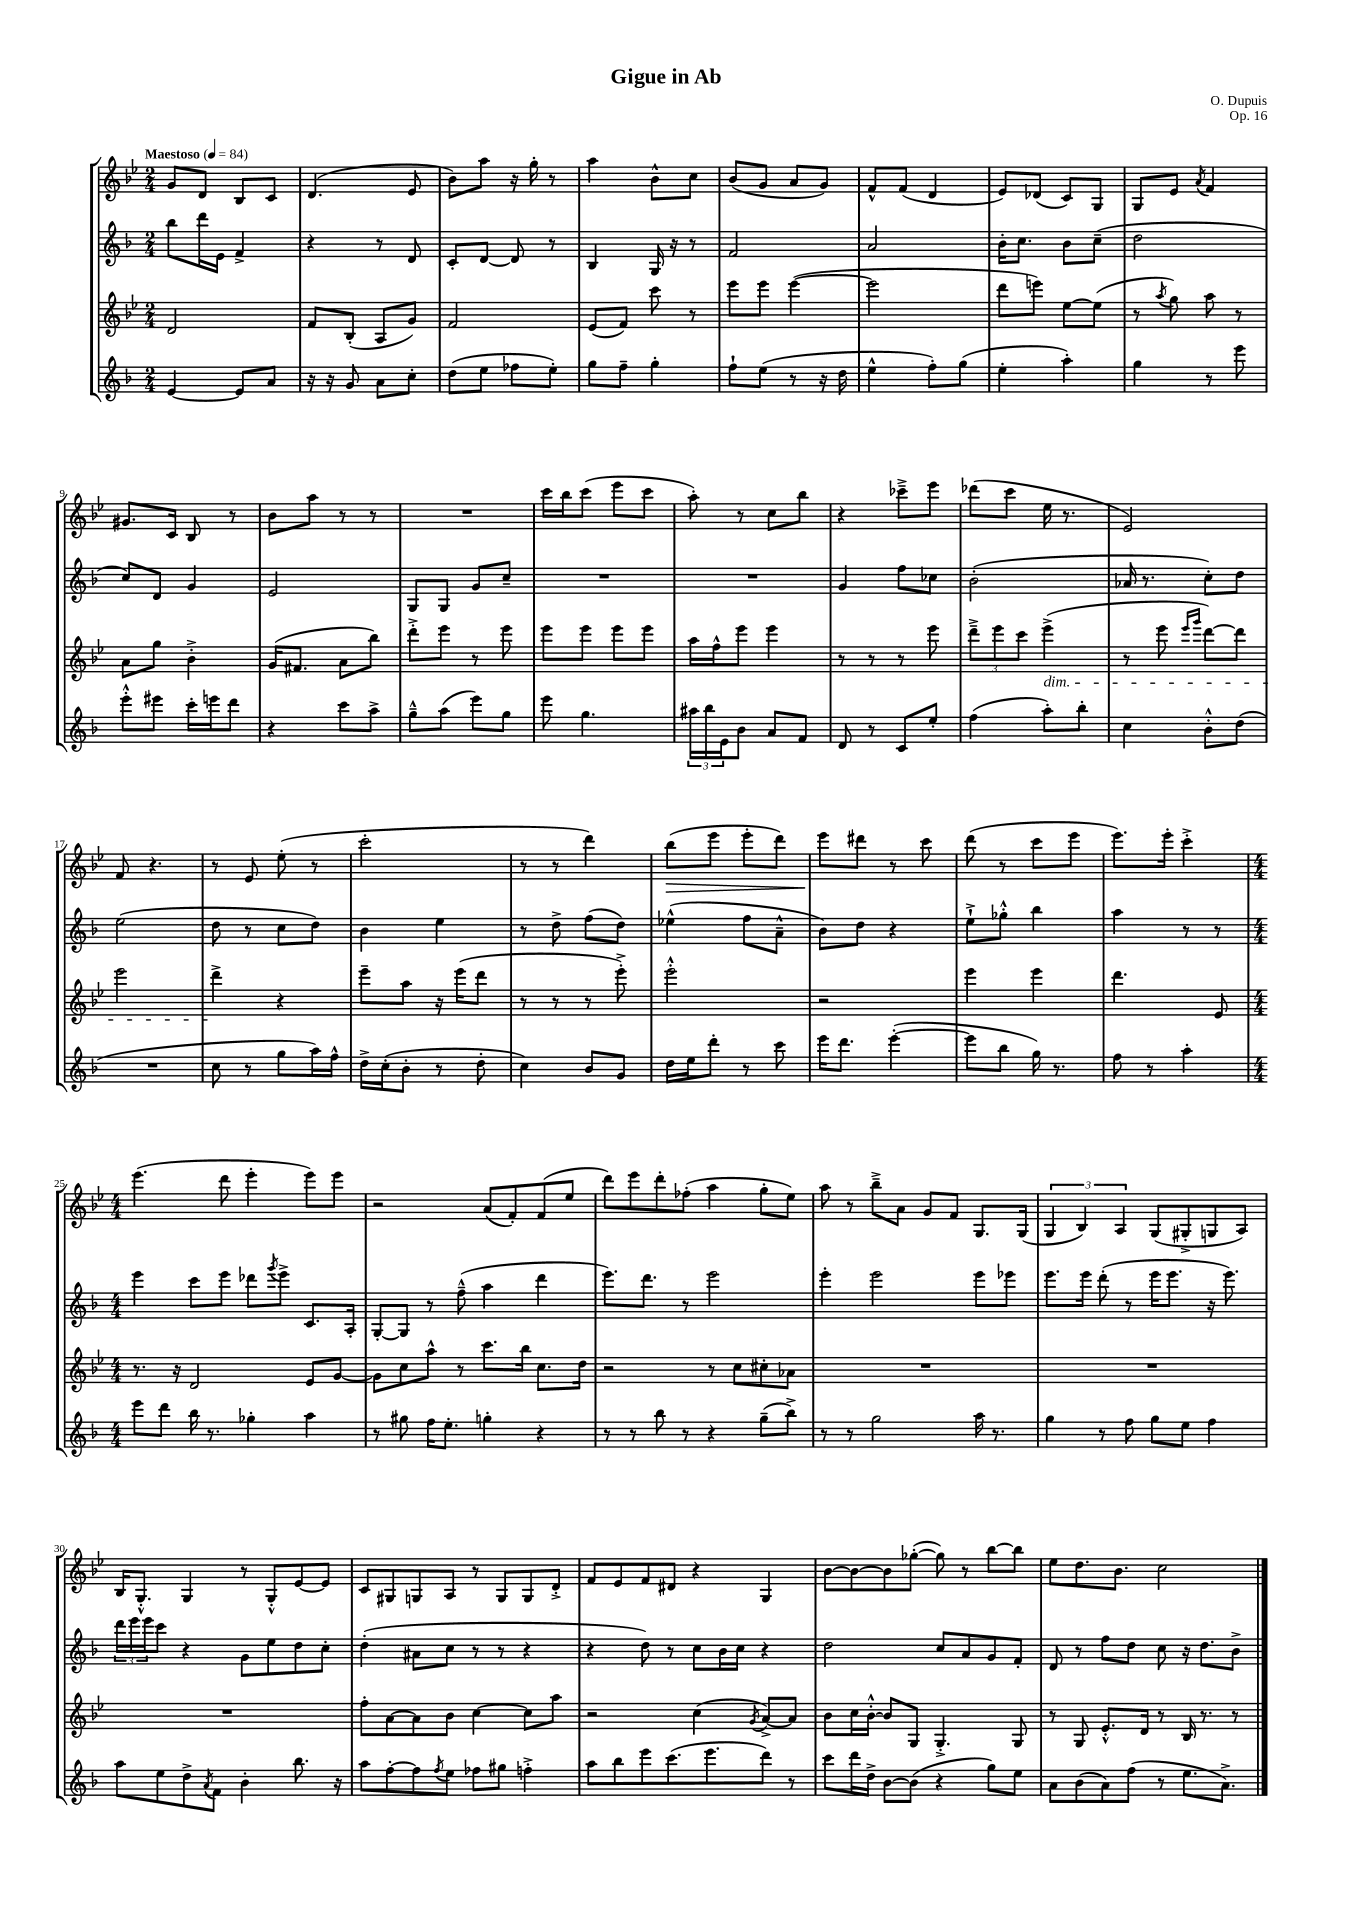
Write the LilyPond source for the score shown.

\header { title = "Gigue in Ab" composer = "O. Dupuis" opus = "Op. 16" }
<<
\new StaffGroup <<
\new Staff = "s0" {
    \clef treble \key bes \major \numericTimeSignature \time 2/4 \tempo "Maestoso" 4 = 84
    g'8 d'8 bes8 c'8 |
    d'4.( ees'8 |
    bes'8) a''8 r16 g''16-. r8 |
    a''4 bes'8-^ c''8 |
    bes'8( g'8 a'8 g'8) |
    f'8-^ f'8( d'4 |
    ees'8) des'8( c'8) g8 |
    g8 ees'8 \acciaccatura { a'8 } f'4 |
    gis'8. c'16 bes8 r8 |
    bes'8 a''8 r8 r8 |
    R2 |
    c'''16 bes''16 c'''8( ees'''8 c'''8 |
    a''8-.) r8 c''8 bes''8 |
    r4 ces'''8---> ees'''8 |
    des'''8( c'''8 ees''16 r8. |
    ees'2) |
    f'8 r4. |
    r8 ees'8 ees''8-.( r8 |
    c'''2-. |
    r8 r8 d'''4) |
    bes''8\>( ees'''8 ees'''8-. d'''8) |
    ees'''8\! dis'''8 r8 c'''8 |
    d'''8( r8 c'''8 ees'''8 |
    ees'''8.) ees'''16-. c'''4-.-> |
    \numericTimeSignature \time 4/4 ees'''4.( d'''8 ees'''4-. ees'''8) ees'''8 |
    r2 a'8( f'8-.) f'8( ees''8 |
    d'''8) ees'''8 d'''8-. fes''8-.( a''4 g''8-. ees''8) |
    a''8 r8 bes''8---> a'8 g'8 f'8 g8. g16( |
    \tuplet 3/2 { g4 bes4) a4 } g8( gis8-.-> g8 a8) |
    bes16 g8.-.-^ g4 r8 g8-.-^ ees'8~ ees'8 |
    c'8 gis8 g8 a8 r8 g8 g8 d'8-.-> |
    f'8 ees'8 f'8 dis'8 r4 g4 |
    bes'8~ bes'8~ bes'8 ges''8~-.( ges''8) r8 bes''8~ bes''8 |
    ees''8 d''8. bes'8. c''2 \bar "|." |
}
\new Staff = "s1" {
    \clef treble \key f \major \numericTimeSignature \time 2/4
    bes''8 d'''16 e'16 f'4-> |
    r4 r8 d'8 |
    c'8-. d'8~ d'8 r8 |
    bes4 g16 r16 r8 |
    f'2 |
    a'2 |
    bes'16-. c''8. bes'8 c''8--( |
    d''2 |
    c''8) d'8 g'4 |
    e'2 |
    g8 g8 g'8 c''8-- |
    R2 |
    R2 |
    g'4 f''8 ces''8 |
    bes'2-.( |
    aes'16 r8. c''8-.) d''8 |
    e''2( |
    d''8 r8 c''8 d''8) |
    bes'4 e''4 |
    r8 d''8-> f''8( d''8) |
    ees''4-^( f''8 a'8---^ |
    bes'8) d''8 r4 |
    e''8-!-> ges''8-.-^ bes''4 |
    a''4 r8 r8 |
    \numericTimeSignature \time 4/4 e'''4 c'''8 e'''8 des'''8 \acciaccatura { g'''8 } e'''8-> c'8. a16-. |
    g8~-. g8 r8 f''8---^( a''4 d'''4 |
    e'''8.) d'''8. r8 e'''2 |
    e'''4-. e'''2 e'''8 ees'''8 |
    e'''8. e'''16 d'''8-.( r8 e'''16 e'''8. r16 e'''8.) |
    \tuplet 3/2 { d'''16 e'''16 e'''16 } c'''8 r4 g'8 e''8 d''8 c''8-. |
    d''4-.( ais'8 c''8 r8 r8 r4 |
    r4 d''8) r8 c''8 bes'16 c''16 r4 |
    d''2 c''8 a'8 g'8 f'8-. |
    d'8 r8 f''8 d''8 c''8 r16 d''8. bes'8-> \bar "|." |
}
\new Staff = "s2" {
    \clef treble \key bes \major \numericTimeSignature \time 2/4
    d'2 |
    f'8 bes8-.( a8 g'8) |
    f'2 |
    ees'8( f'8) c'''8 r8 |
    ees'''8 ees'''8 ees'''4~( |
    ees'''2 |
    d'''8 e'''8) ees''8~ ees''8( |
    r8 \acciaccatura { a''8 } g''8) a''8 r8 |
    a'8 g''8 bes'4-.-> |
    g'16( fis'8. a'8 bes''8) |
    d'''8-.-> ees'''8 r8 ees'''8 |
    ees'''8 ees'''8 ees'''8 ees'''8 |
    a''16 f''16-^ ees'''8 ees'''4 |
    r8 r8 r8 ees'''8 |
    \tuplet 3/2 { d'''8---> ees'''8 c'''8 } ees'''4->\dim( |
    r8 ees'''8 \grace { ees'''16 g'''16 } d'''8~) d'''8 |
    ees'''2 |
    d'''4->\! r4 |
    ees'''8-- a''8 r16 ees'''16( d'''8 |
    r8 r8 r8 ees'''8-.->) |
    ees'''2-.-^ |
    r2 |
    ees'''4 ees'''4 |
    d'''4. ees'8 |
    \numericTimeSignature \time 4/4 r8. r16 d'2 ees'8 g'8~ |
    g'8 c''8 a''8-^ r8 c'''8. bes''16 c''8. d''16 |
    r2 r8 c''8 cis''8-. aes'8 |
    R1 |
    R1 |
    R1 |
    f''8-. a'8~ a'8 bes'8 c''4~ c''8 a''8 |
    r2 c''4( \acciaccatura { g'8 } a'8~->) a'8 |
    bes'8 c''16 bes'16~-.-^ bes'8 g8 g4.-.-> g8 |
    r8 g8 ees'8.-.-^ d'16 r8 bes16 r8. r8 \bar "|." |
}
\new Staff = "s3" {
    \clef treble \key f \major \numericTimeSignature \time 2/4
    e'4~ e'8 a'8 |
    r16 r16 g'8 a'8 c''8-. |
    d''8( e''8 fes''8 e''8-.) |
    g''8 f''8-- g''4-. |
    f''8-! e''8( r8 r16 d''16 |
    e''4-^ f''8-.) g''8( |
    e''4-. a''4-.) |
    g''4 r8 e'''8 |
    e'''8-.-^ eis'''8 c'''16-. e'''16 d'''8 |
    r4 c'''8 a''8-> |
    g''8---^ a''8( e'''8) g''8 |
    e'''8 g''4. |
    \tuplet 3/2 { ais''16 bes''16 e'16 } bes'8 a'8 f'8 |
    d'8 r8 c'8 e''8-. |
    f''4( a''8-.) bes''8-. |
    c''4 bes'8-.-^ d''8( |
    R2 |
    c''8 r8 g''8 a''16) f''16-^ |
    d''16-> c''16-.( bes'8-. r8 d''8-. |
    c''4) bes'8 g'8 |
    d''16 e''16 d'''8-. r8 c'''8 |
    e'''16 d'''8. e'''4~-.( |
    e'''8 bes''8 g''16) r8. |
    f''8 r8 a''4-. |
    \numericTimeSignature \time 4/4 e'''8 d'''8 bes''16 r8. ges''4-. a''4 |
    r8 gis''8 f''16 e''8.-. g''4-. r4 |
    r8 r8 bes''8 r8 r4 g''8--( bes''8->) |
    r8 r8 g''2 a''16 r8. |
    g''4 r8 f''8 g''8 e''8 f''4 |
    a''8 e''8 d''8-> \acciaccatura { a'8 } f'8 bes'4-. bes''8. r16 |
    a''8 f''8~-. f''8 \acciaccatura { f''8 } e''8 fes''8 gis''8 f''4-.-> |
    a''8 bes''8 e'''8 c'''8.( e'''8. d'''8) r8 |
    c'''8 d'''16 d''16-> bes'8~ bes'8( r4 g''8) e''8 |
    a'8 bes'8( a'8) f''8( r8 e''8. a'8.->) \bar "|." |
}
>>
>>
